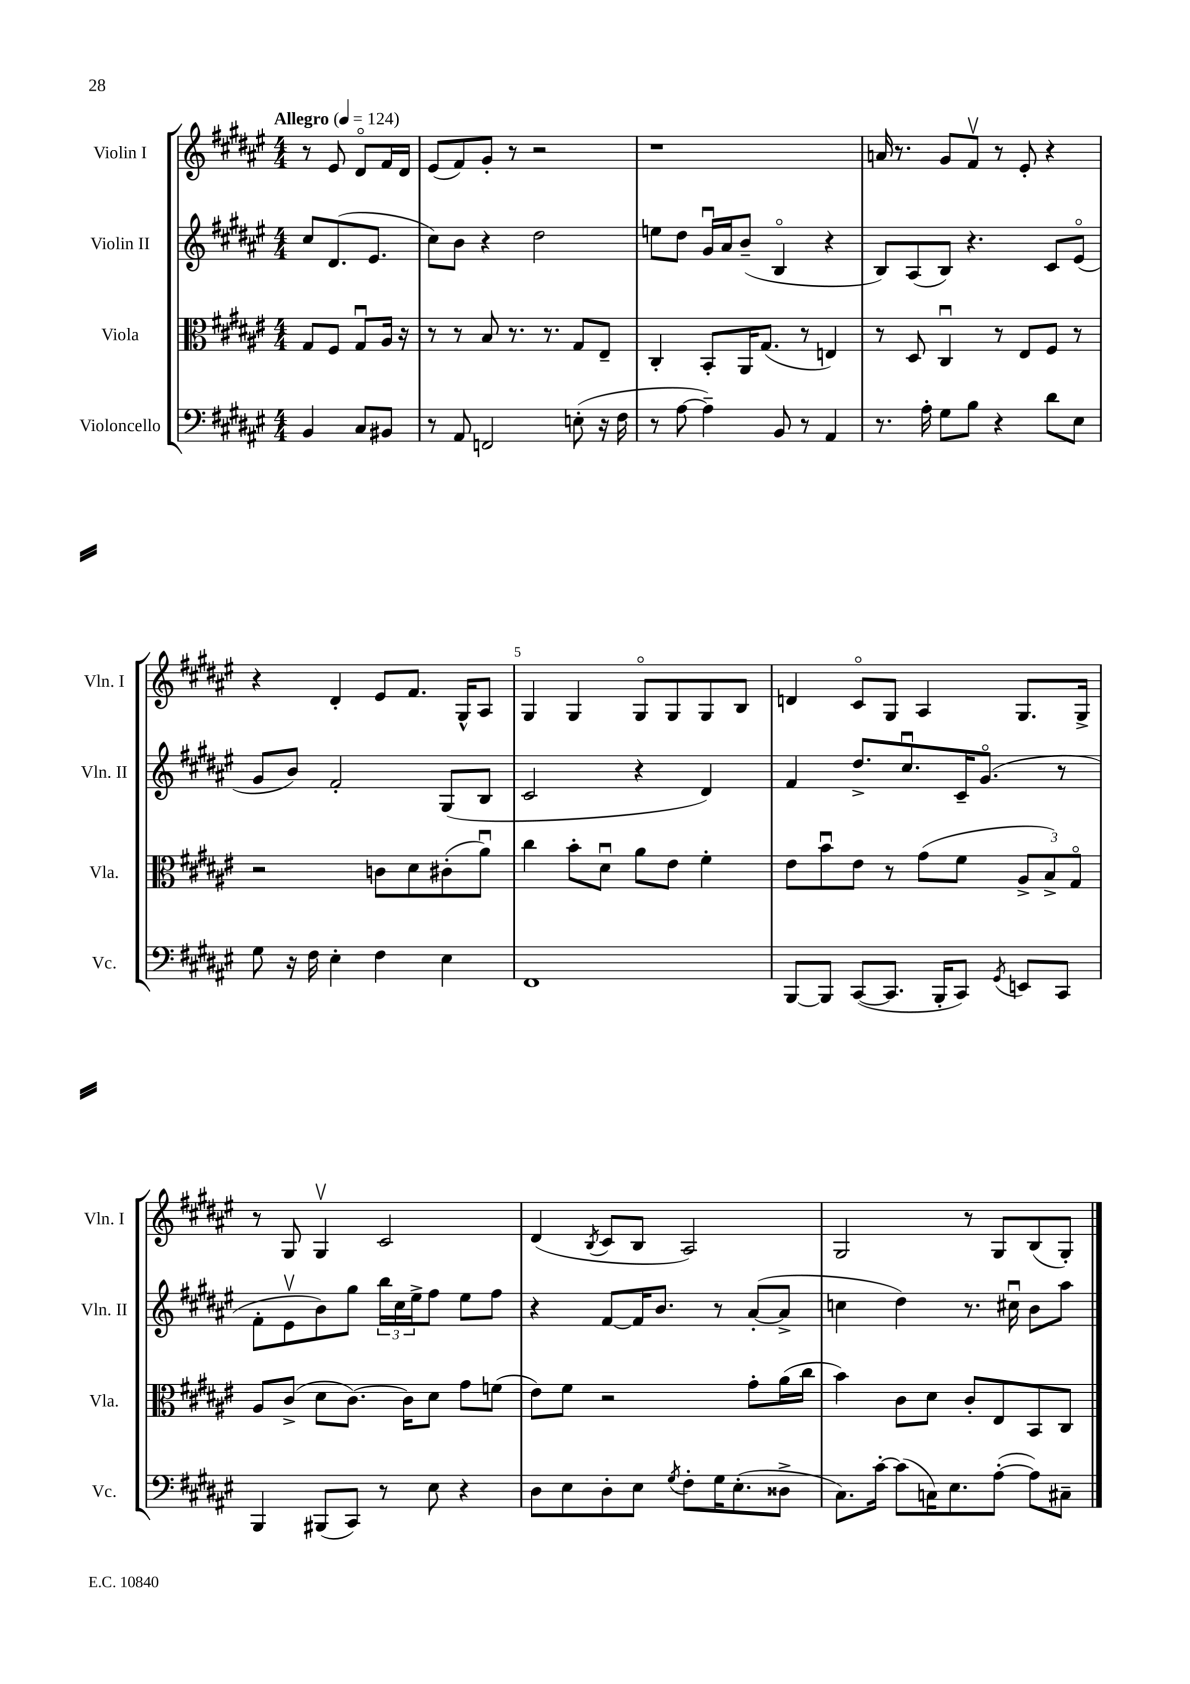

**kern	**kern	**kern	**kern
*part4	*part3	*part2	*part1
*staff4	*staff3	*staff2	*staff1
*I"Violoncello	*I"Viola	*I"Violin II	*I"Violin I
*I'Vc.	*I'Vla.	*I'Vln. II	*I'Vln. I
*clefF4	*clefC3	*clefG2	*clefG2
*k[f#c#g#d#a#e#]	*k[f#c#g#d#a#e#]	*k[f#c#g#d#a#e#]	*k[f#c#g#d#a#e#]
*M4/4	*M4/4	*M4/4	*M4/4
*MM124	*MM124	*MM124	*MM124
=	=	=	=
!	!	!	!LO:TX:a:B:t=Allegro
4BB/	8G#/L	8cc#/L	8r
.	8F#/J	(8.d#/	8e#/
8C#/L	8G#u/L	.	8d#/L
.	.	8.e#/J	.
8BB#X/J	16A#/Jk	.	16f#/L
.	16r	.	16d#/JJ
=1	=1	=1	=1
8r	8r	8cc#\L)	(8e#/L
8AA#/	8r	8b\J	8f#/)
2FFn/	8B/	4r	8g#'/J
.	8.r	.	8r
.	.	2dd#\	2r
.	8.r	.	.
(8En'\	8G#/L	.	.
16r	8E#~/J	.	.
16F#\	.	.	.
=2	=2	=2	=2
8r	4C#'/	8een\L	1r
[8A#\	.	8dd#\J	.
4A#~\])	8BB'/L	16g#u/LL	.
.	.	16a#/J	.
.	16AA#/K	(8b~/J	.
.	(8.G#/J	.	.
8BB/	.	4B/	.
8r	8r	.	.
4AA#/	4En/)	4r	.
=3	=3	=3	=3
8.r	8r	8B/L)	16an/
.	.	.	8.r
.	8D#/	(8A#/	.
16A#'\	.	.	.
8G#\L	4C#u/	8B/J)	8g#/L
8B\J	.	4.r	8f#v/J
4r	8r	.	8r
.	8E#/L	.	8e#'/
8d#\L	8F#/J	8c#/L	4r
8E#\J	8r	(8e#/J	.
!!LO:LB:g=z
=4	=4	=4	=4
8G#\	2r	8g#/L	4r
16r	.	8b/J)	.
16F#\	.	.	.
4E#'\	.	2f#'/	4d#'/
4F#\	8cn\L	.	8e#/L
.	8d#\	.	8.f#/J
4E#\	(8c#X'\	(8G#/L	.
.	.	.	16G#^^/KL
.	8a#u\J)	8B/J	8A#/J
=5	=5	=5	=5
1FF#	4cc#\	2c#/	4G#/
.	8b'\L	.	4G#/
.	8d#u\J	.	.
.	8a#\L	4r	8G#/L
.	8e#\J	.	8G#/
.	4f#'\	4d#/)	8G#/
.	.	.	8B/J
=6	=6	=6	=6
[8BBB/L	8e#\L	4f#/	4dn/
8BBB/J]	8bu\	.	.
([8CC#/L	8e#\J	8.dd#^/L	8c#/L
8.CC#/J]	8r	.	8G#/J
.	.	8.cc#u/	.
.	(8g#\L	.	4A#/
16BBB'/KL	.	.	.
8CC#/J)	8f#\J	16c#~/K	.
.	.	(8.g#/J	.
8qGG#/	.	.	.
8EEn/L	12A#^/L	.	8.G#/L
.	12B^/)	.	.
8CC#/J	.	8r	.
.	12G#/J	.	.
.	.	.	16G#^/Jk
!!LO:LB:g=z
=7	=7	=7	=7
4BBB/	8A#/L	8f#'\L	8r
.	(8c#^/J	8e#v\	8G#/
(8BBB#X/L	8d#\L	8b\)	4G#v/
8CC#/J)	[8.c#\J)	8gg#\J	.
8r	.	24bb\LL	2c#/
.	.	24cc#\	.
.	16c#\KL]	.	.
.	.	24ee#^\J	.
8E#\	8d#\J	8ff#\J	.
4r	8g#\L	8ee#\L	.
.	(8fn\J	8ff#\J	.
=8	=8	=8	=8
8D#\L	8e#\L)	4r	(4d#/
8E#\	8f#\J	.	.
.	.	.	8qB/
8D#'\	2r	[8f#/L	8c#/L
8E#\J	.	16f#/K]	8B/J
.	.	8.b/J	.
8qG#/	.	.	.
8F#'\L	.	.	2A#/)
16G#\K	.	8r	.
(8.E#'\	.	.	.
.	8g#'\L	([8a#'/L	.
8D##X^\J	(16a#\L	8a#^/J]	.
.	16cc#\JJ	.	.
=9	=9	=9	=9
8.C#\L)	4b\)	4ccn\	2G#/
[16c#'\Jk	.	.	.
(8c#\L]	8c#\L	4dd#\)	.
16Cn\K)	8d#\J	.	.
8.E#\	.	.	.
.	8c#'/L	8.r	8r
([8A#'\J	8E#/	.	8G#/L
.	.	16cc#Xu\	.
8A#\L])	8BB/	8b\L	(8B/
8C#X~\J	8C#/J	8aa#\J	8G#'/J)
==	==	==	==
*-	*-	*-	*-
